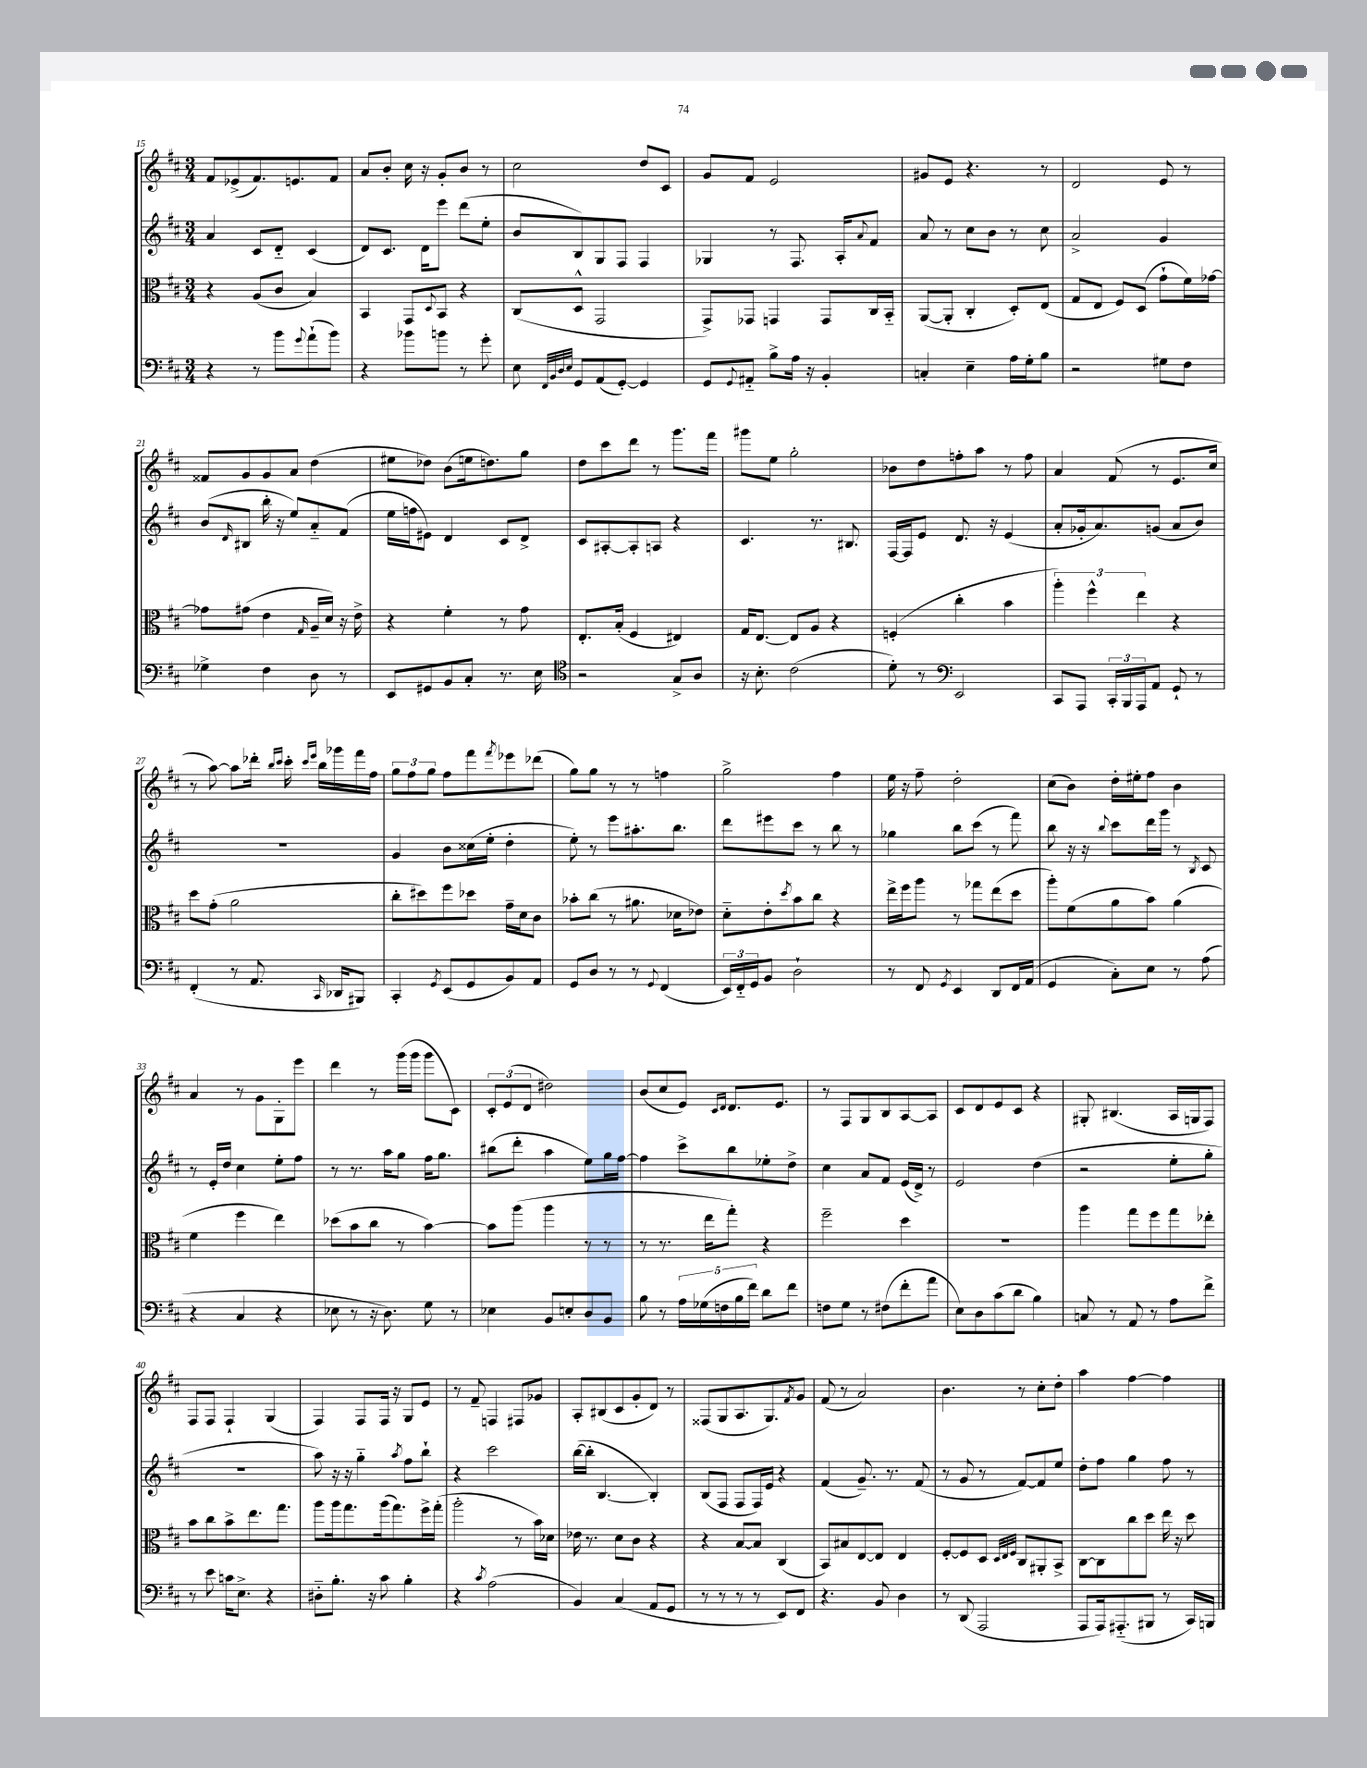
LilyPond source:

<<
\new StaffGroup <<
\new Staff = "s0" {
    \clef treble \key d \major \numericTimeSignature \time 3/4
    fis'8 ees'8->( fis'8.) e'8. fis'8 |
    a'8 b'8-. cis''16 r16 g'8-. b'8 r8 |
    cis''2 d''8 cis'8 |
    g'8 fis'8 e'2 |
    gis'8 e'8 r4. r8 |
    d'2 e'8 r8 |
    fisis'8 g'8 g'8 a'8 d''4( |
    eis''8 des''8) b'8( e''16 d''8.) g''8 |
    d''8 cis'''8 d'''8 r8 g'''8. fis'''16 |
    gis'''8 e''8 g''2-. |
    bes'8 d''8 f''8-. a''8 r8 f''8 |
    a'4 fis'8( r8 e'8. cis''16 |
    r8 a''8~) a''8 des'''16-. \grace { b''16 cis'''16 } cis'''16-. \grace { cis'''16 e'''16 } b''16 ges'''16 fis'''16 fis''16 |
    \tuplet 3/2 { g''8 fis''8 g''8 } fis''8 fis'''8 \acciaccatura { fis'''8 } ees'''8 des'''8( |
    g''8) g''8 r8 r8 f''4 |
    g''2-> fis''4 |
    e''16 r16 fis''8-- d''2-. |
    cis''8( b'8) d''16-. eis''16-. fis''8 b'4 |
    a'4 r8 g'8 g8-. e'''8 |
    d'''4 r8 g'''16( g'''16 g'''8 cis'8) |
    \tuplet 3/2 { cis'8-. e'8( d'8 } dis''2) |
    b'8( cis''8 e'8) \grace { cis'16 d'16 } d'8. e'8. |
    r8 fis8 g8 b8 a8~ a8 |
    cis'8 d'8 e'8 cis'8 r4 |
    gis8-. bis4.( a16 g16 fis8) |
    fis8 fis8 fis4-! g4( |
    fis4) fis8 fis16 r16 g8 e'8 |
    r8 fis'8-- f4 fis8 ges'8 |
    a8-. bis8( cis'8 g'8-. d'8) r8 |
    fisis8( g8 a8. g8.) \acciaccatura { fis'8 } g'8 |
    fis'8( r8 a'2) |
    b'4. r8 cis''8-. d''8-. |
    a''4 fis''4~ fis''4 \bar "|." |
}
\new Staff = "s1" {
    \clef treble \key d \major \numericTimeSignature \time 3/4
    a'4 cis'8 d'8-_ cis'4( |
    d'8) cis'8. d'16 e'''8 d'''8( e''8-. |
    b'8 b8) g8 fis8 fis4 |
    ges4 r8 fis8. a16-. \appoggiatura { a'8 } fis'8 |
    a'8 r8 cis''8 b'8 r8 cis''8 |
    a'2-> g'4 |
    b'8( \grace { d'16 } bis8 b''16-. r16 e''8) a'8-_ fis'8( |
    e''16 f''16 eis'8) d'4 cis'8 d'8-> |
    cis'8 ais8~-. ais8-. a8 r4 |
    cis'4. r8. bis8. |
    fis16~ fis16 e'8 d'8. r16 e'4( |
    a'8-. ges'16-. a'8.) g'8( a'8 b'8) |
    R2. |
    g'4 b'8 cisis''16( e''16-. d''4-. |
    e''8-.) r8 e'''8 ais''8.-. b''8. |
    d'''8 eis'''8 cis'''8 r8 b''8 r8 |
    ges''4 b''8 cis'''8( r8 fis'''8) |
    b''8 r16 r16 \appoggiatura { b''8 } cis'''8 d'''16 g'''16 r8 \acciaccatura { b8 } cis'8 |
    r8 e'16-. d''16 cis''4 e''8-. fis''8 |
    r8 r8. a''16 g''8 fis''16 g''8. |
    bis''8( d'''8-. a''4 e''8) g''16 fis''16~ |
    fis''4 cis'''8-> b''8 ees''8-. d''8-> |
    cis''4 a'8 fis'8 e'16( d'16->) r8 |
    e'2 d''4( |
    r2 e''8-. g''8-. |
    R2. |
    a''8) r16 r16 g''4-_ \acciaccatura { a''8 } fis''8 b''8-! |
    r4 cis'''2 |
    b''16~( b''16-. b4.~ b4-.) |
    b8( fis8 fis8 fis16) e'16 r4 |
    fis'4( g'8.--) r8. fis'8( |
    r8 g'8 r8 fis'8~) fis'8 e''8 |
    d''8-. fis''8 g''4 fis''8 r8 \bar "|." |
}
\new Staff = "s2" {
    \clef alto \key d \major \numericTimeSignature \time 3/4
    r4 a8( cis'8 b4) |
    b,4 g,8 \appoggiatura { d8 } b,8 r4 |
    cis8( d8-^ g,2 |
    g,8->) ges,8 g,4 g,8 cis16 b,16-_ |
    a,8~( a,8-. cis4-. d8-.) e8( |
    g8 e8 fis8) d8( g'8-! fis'16) ges'16~ |
    ges'8 gis'8( e'4 \grace { g16 } a16-- d'16) r16 e'16-> |
    r4 fis'4-. r8 g'8 |
    e8.-. b16-.( fis4 eis4) |
    g16 e8.~ e8 a8 r4 |
    f4-.( cis''4-. b'4 |
    \tuplet 3/2 { a''4-.) fis''4-^ e''4 } r4 |
    d''8 g'8-.( a'2 |
    cis''8-. dis''8) fis''8 des''8 g'16-- d'16 cis'8 |
    bes'8-. cis''8( r8 ais'8. des'16 ees'8) |
    d'8-_ e'8-. \acciaccatura { d''8 } b'8 cis''8 r4 |
    e''16-> fis''16 a''8 r8 ges''8 e''8( d''8 |
    a''8-.) fis'8( a'8 b'8) a'4( |
    fis'4 fis''4 e''4) |
    des''8( b'8 cis''8 r8 b'4~) |
    b'8 a''8( a''4 r8 r8 |
    r8 r8. e''16 g''8-.) r4 |
    fis''2-- d''4 |
    R2. |
    a''4 g''8 fis''8 g''8 ees''8-. |
    b'8 cis''8 b'8-> e''8. g''8. |
    a''8 a''16 g''8. a''16( g''8.) fis''16-> g''16-.( |
    a''2-. r8 b'16) des'16 |
    ees'16 r8. d'8 cis'8 r4 |
    r4 b8~ b8 cis4( |
    b,8) bis8 e8~ e8 e4 |
    fis8~-. fis8 d8 \grace { d32 e32 fis32 } cis8 ais,8-. b,8-> |
    cis8~ cis8 cis''8 d''8 e''16 r16 d''8 \bar "|." |
}
\new Staff = "s3" {
    \clef bass \key d \major \numericTimeSignature \time 3/4
    r4 r8 b'8 \appoggiatura { g'8 } a'8-!( b'8) |
    r4 bes'8 b'8 r8 g'8-. |
    e8 \grace { fis,32 b,32 d32 e32 } g,8 a,8( g,8~-.) g,4 |
    g,8 \appoggiatura { g,8 } ais,8-_ b8-> a16 r16 b,4-. |
    c4-. e4-- a16 g16-. b8 |
    r2 gis8 fis8 |
    ges4-> fis4 d8 r8 |
    e,8 gis,8 b,8 cis8-. r8. e16 |
    \clef tenor r2 g8-> a8 |
    r16 b8.-. cis'2( |
    d'8-.) r8 \clef bass e,2 |
    cis,8 a,,8 \tuplet 3/2 { cis,16-. b,,16 a,,16 } a,8 g,8-! r8 |
    fis,4-.( r8 a,8. \grace { cis,16 } des,16 bis,,8) |
    cis,4-. \acciaccatura { g,8 } e,8( g,8 b,8) a,8 |
    g,8 d8 r8 r8 \appoggiatura { g,8 } fis,4( |
    \tuplet 3/2 { e,16) fis,16-_ g,16 } b,8 d2-! |
    r8 fis,8 \acciaccatura { g,8 } e,4 d,8 fis,16 a,16( |
    g,4 cis8-.) e8 r8 a8( |
    r4 cis4 r4 |
    ees8 r8 r16 d8.) g8 r8 |
    ees4 b,8 e8-. d8 b,8 |
    b8 r8 \tuplet 5/4 { a16 ges16( f16 b16 fis'16) } d'8 fis'8 |
    f8 g8 r8 fis8( fis'8-. a'8 |
    e8) d8 cis'8( d'8 b4) |
    c8 r8 a,8 r8 a8 fis'8-> |
    r8 e'8 c'16 e8.-> r4 |
    dis8-_ b8.-. r16 cis'8 b4-. |
    r4 \acciaccatura { cis'8 } a2( |
    b,4) cis4( a,8 g,8 |
    r8 r8 r8 r8 e,8) fis,8 |
    r4. b,8 d4 |
    r8 d,8( a,,2 |
    a,,8 a,,16) ais,,8.-_( bis,,8 r8 cis,16) b,,16 \bar "|." |
}
>>
>>
\layout { \context { \Score currentBarNumber = #15 } }
